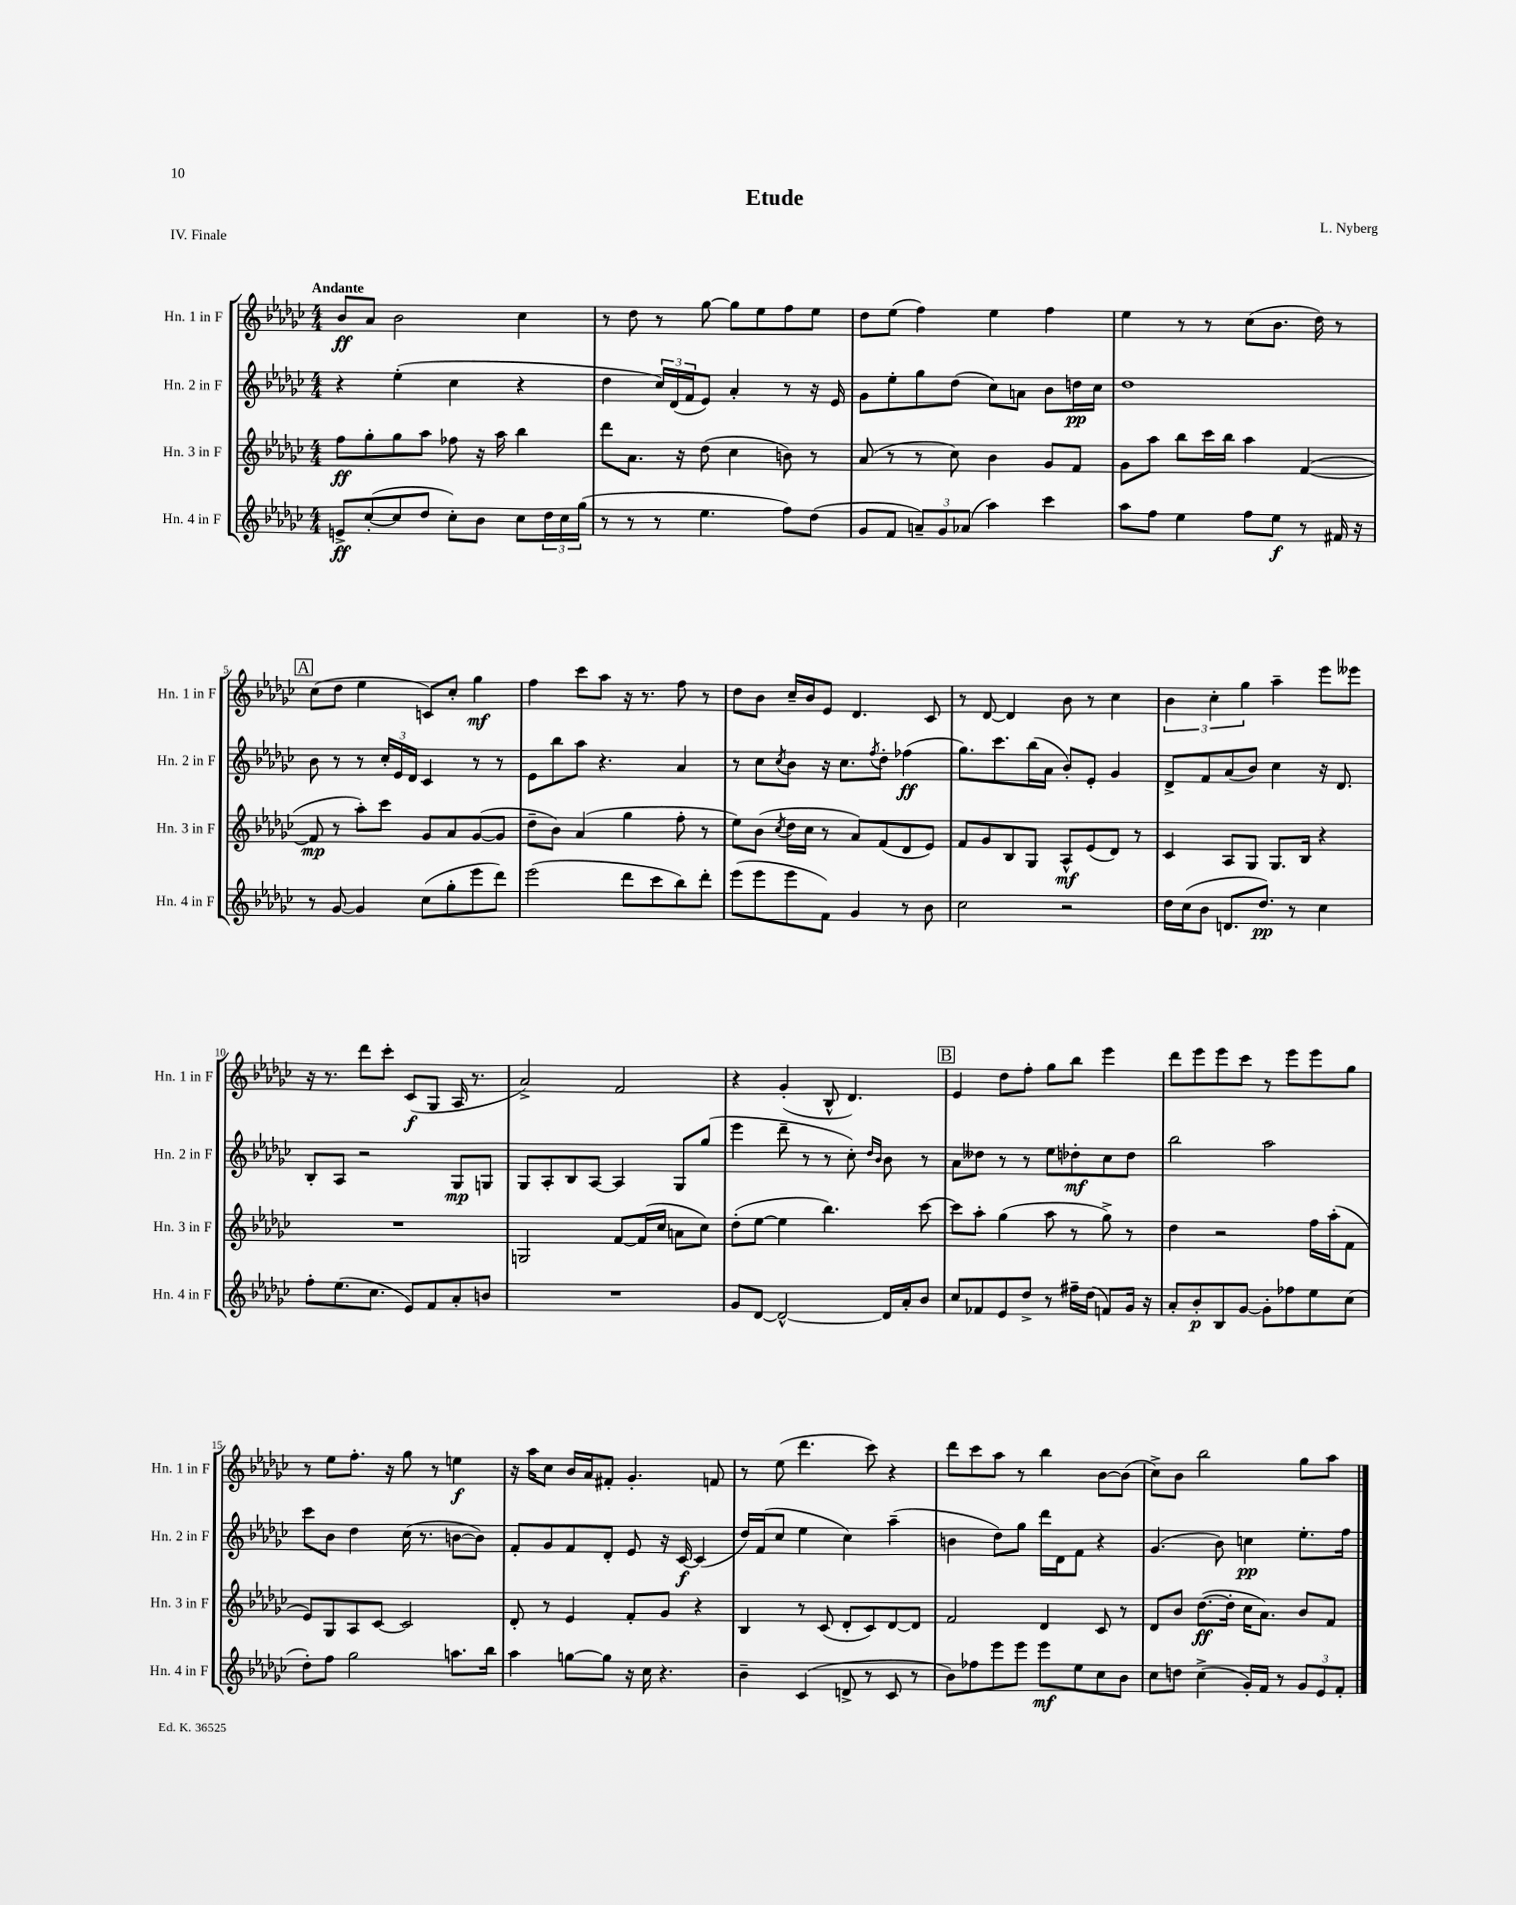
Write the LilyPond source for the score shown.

\header { title = "Etude" composer = "L. Nyberg" piece = "IV. Finale" }
<<
\new StaffGroup <<
\new Staff = "s0" \with { instrumentName = "Hn. 1 in F" shortInstrumentName = "Hn. 1 in F" } {
    \clef treble \key ges \major \numericTimeSignature \time 4/4 \tempo "Andante"
    bes'8\ff aes'8 bes'2 ces''4 |
    r8 des''8 r8 ges''8~ ges''8 ees''8 f''8 ees''8 |
    des''8 ees''8( f''4) ees''4 f''4 |
    ees''4 r8 r8 ces''8( bes'8. des''16) r8 |
    \mark \markup { \box "A" } ces''8( des''8 ees''4 c'8) ces''8-. ges''4\mf |
    f''4 ces'''8 aes''8 r16 r8. f''8 r8 |
    des''8 bes'8 ces''16-- bes'16 ees'8 des'4. ces'8 |
    r8 des'8~ des'4 bes'8 r8 ces''4 |
    \tuplet 3/2 { bes'4 ces''4-. ges''4 } aes''4-- ees'''8 eeses'''8 |
    r16 r8. des'''8 ces'''8-. ces'8\f( ges8 aes16 r8. |
    aes'2->) f'2 |
    r4 ges'4-.( bes8-^ des'4.) |
    \mark \markup { \box "B" } ees'4 des''8 f''8-. ges''8 bes''8 ees'''4 |
    des'''8 ees'''8 ees'''8 ces'''8 r8 ees'''8 ees'''8 ges''8 |
    r8 ees''8 f''8.-. r16 ges''8 r8 e''4\f |
    r16 aes''16 ces''8 bes'16 aes'16 fis'8-. ges'4.-. f'8 |
    r8 ees''8( des'''4. ces'''8) r4 |
    des'''8 ces'''8 aes''8 r8 bes''4 bes'8~ bes'8( |
    ces''8->) bes'8 bes''2 ges''8 aes''8 \bar "|." |
}
\new Staff = "s1" \with { instrumentName = "Hn. 2 in F" shortInstrumentName = "Hn. 2 in F" } {
    \clef treble \key ges \major \numericTimeSignature \time 4/4
    r4 ees''4-.( ces''4 r4 |
    des''4 \tuplet 3/2 { ces''16) des'16( f'16 } ees'8) aes'4-. r8 r16 ees'16 |
    ges'8 ees''8-. ges''8 des''8( ces''8) a'8 bes'8 d''16\pp ces''16 |
    des''1 |
    \mark \markup { \box "A" } bes'8 r8 r8 \tuplet 3/2 { ces''16-. ees'16 des'16 } ces'4 r8 r8 |
    ees'8 bes''8 aes''8 r4. aes'4 |
    r8 ces''8 \acciaccatura { ces''8 } bes'8 r16 ces''8. \acciaccatura { f''8 } des''8-. fes''4\ff( |
    ges''8.) ces'''8. bes''16( aes'16 bes'8-.) ees'8-. ges'4 |
    des'8-> f'8 aes'8( bes'8) ces''4 r16 des'8. |
    bes8-. aes8 r2 ges8\mp g8 |
    ges8 aes8-. bes8 aes8~ aes4 ges8 ges''8( |
    ees'''4 des'''8-- r8 r8 ces''8-.) \grace { des''16 bes'16 } bes'8 r8 |
    \mark \markup { \box "B" } aes'8 deses''8 r8 r8 ees''8 des''8-.\mf ces''8 des''8 |
    bes''2 aes''2 |
    ces'''8 bes'8 des''4 ces''16( r8. b'8~ b'8) |
    f'8-. ges'8 f'8 des'8-. ees'8 r16 ces'16~\f ces'4( |
    des''16) f'16( ces''8 ees''4 ces''4) aes''4--( |
    b'4 des''8) ges''8 des'''16 des'16 f'8 r4 |
    ges'4.( bes'8) c''4\pp ees''8.-. f''16 \bar "|." |
}
\new Staff = "s2" \with { instrumentName = "Hn. 3 in F" shortInstrumentName = "Hn. 3 in F" } {
    \clef treble \key ges \major \numericTimeSignature \time 4/4
    f''8\ff ges''8-. ges''8 aes''8 fes''8 r16 aes''16 bes''4 |
    des'''8 aes'8. r16 des''8( ces''4 b'8) r8 |
    aes'8( r8 r8 ces''8) bes'4 ges'8 f'8 |
    ges'8 aes''8 bes''8 ces'''16 bes''16 aes''4 f'4~( |
    \mark \markup { \box "A" } f'8\mp r8 aes''8-.) ces'''8 ges'8 aes'8 ges'8~( ges'8 |
    des''8-- bes'8) aes'4( ges''4 f''8-. r8 |
    ees''8) bes'8( \acciaccatura { ces''8 } des''16 ces''16 r8 aes'8) f'8( des'8 ees'8) |
    f'8 ges'8 bes8 ges8 aes8-^\mf ees'8( des'8) r8 |
    ces'4 aes8 ges8 ges8. bes16 r4 |
    R1 |
    g2 f'8~ f'16( ces''16 a'8 ces''8) |
    des''8-.( ees''8~ ees''4 bes''4.) ces'''8~ |
    \mark \markup { \box "B" } ces'''8 aes''8-. ges''4( aes''8 r8 ges''8->) r8 |
    des''4 r2 f''16 aes''16-.( f'8 |
    ees'8) ges8 aes8 ces'8~ ces'2 |
    des'8-. r8 ees'4 f'8-. ges'8 r4 |
    bes4 r8 ces'8( des'8-. ces'8) des'8~ des'8 |
    f'2 des'4 ces'8 r8 |
    des'8 bes'8 des''8.~\ff( des''16-. ces''16 aes'8.) bes'8 f'8 \bar "|." |
}
\new Staff = "s3" \with { instrumentName = "Hn. 4 in F" shortInstrumentName = "Hn. 4 in F" } {
    \clef treble \key ges \major \numericTimeSignature \time 4/4
    e'8->\ff ces''8~-.( ces''8 des''8 ces''8-.) bes'8 ces''8 \tuplet 3/2 { des''16 ces''16 ges''16( } |
    r8 r8 r8 ees''4. f''8) des''8( |
    ges'8 f'8 \tuplet 3/2 { a'8--) ges'8 aes'8( } aes''4) ces'''4 |
    aes''8 f''8 ees''4 f''8 ees''8\f r8 fis'16 r16 |
    \mark \markup { \box "A" } r8 ges'8~ ges'4 ces''8( ges''8-. ees'''8 des'''8) |
    ees'''2( des'''8 ces'''8 bes''8) des'''8-. |
    ees'''8( ees'''8 ees'''8 f'8) ges'4 r8 bes'8 |
    ces''2 r2 |
    des''16 ces''16( bes'8 d'8. des''8.\pp) r8 ces''4 |
    f''8-. ees''8.( ces''8. ees'8) f'8 aes'8-. b'8 |
    R1 |
    ges'8 des'8~ des'2~-^ des'16 aes'16-. bes'8 |
    \mark \markup { \box "B" } ces''8 fes'8 ees'8 des''8-> r8 fis''16-- des''16( f'8) ges'16 r16 |
    aes'8-. bes'8-.\p bes8 ges'8~ ges'8-. fes''8 ees''8 ces''8( |
    des''8-.) f''8 ges''2 a''8. bes''16 |
    aes''4 g''8~ g''8 r16 ces''16 r4. |
    bes'4-- ces'4( d'8-> r8 ces'8 r8 |
    bes'8) fes''8 ees'''8 ees'''8 ees'''8\mf ees''8 ces''8 bes'8 |
    ces''8 d''8 ces''4->( ges'16-.) f'16 r8 \tuplet 3/2 { ges'8 ees'8 f'8-. } \bar "|." |
}
>>
>>
